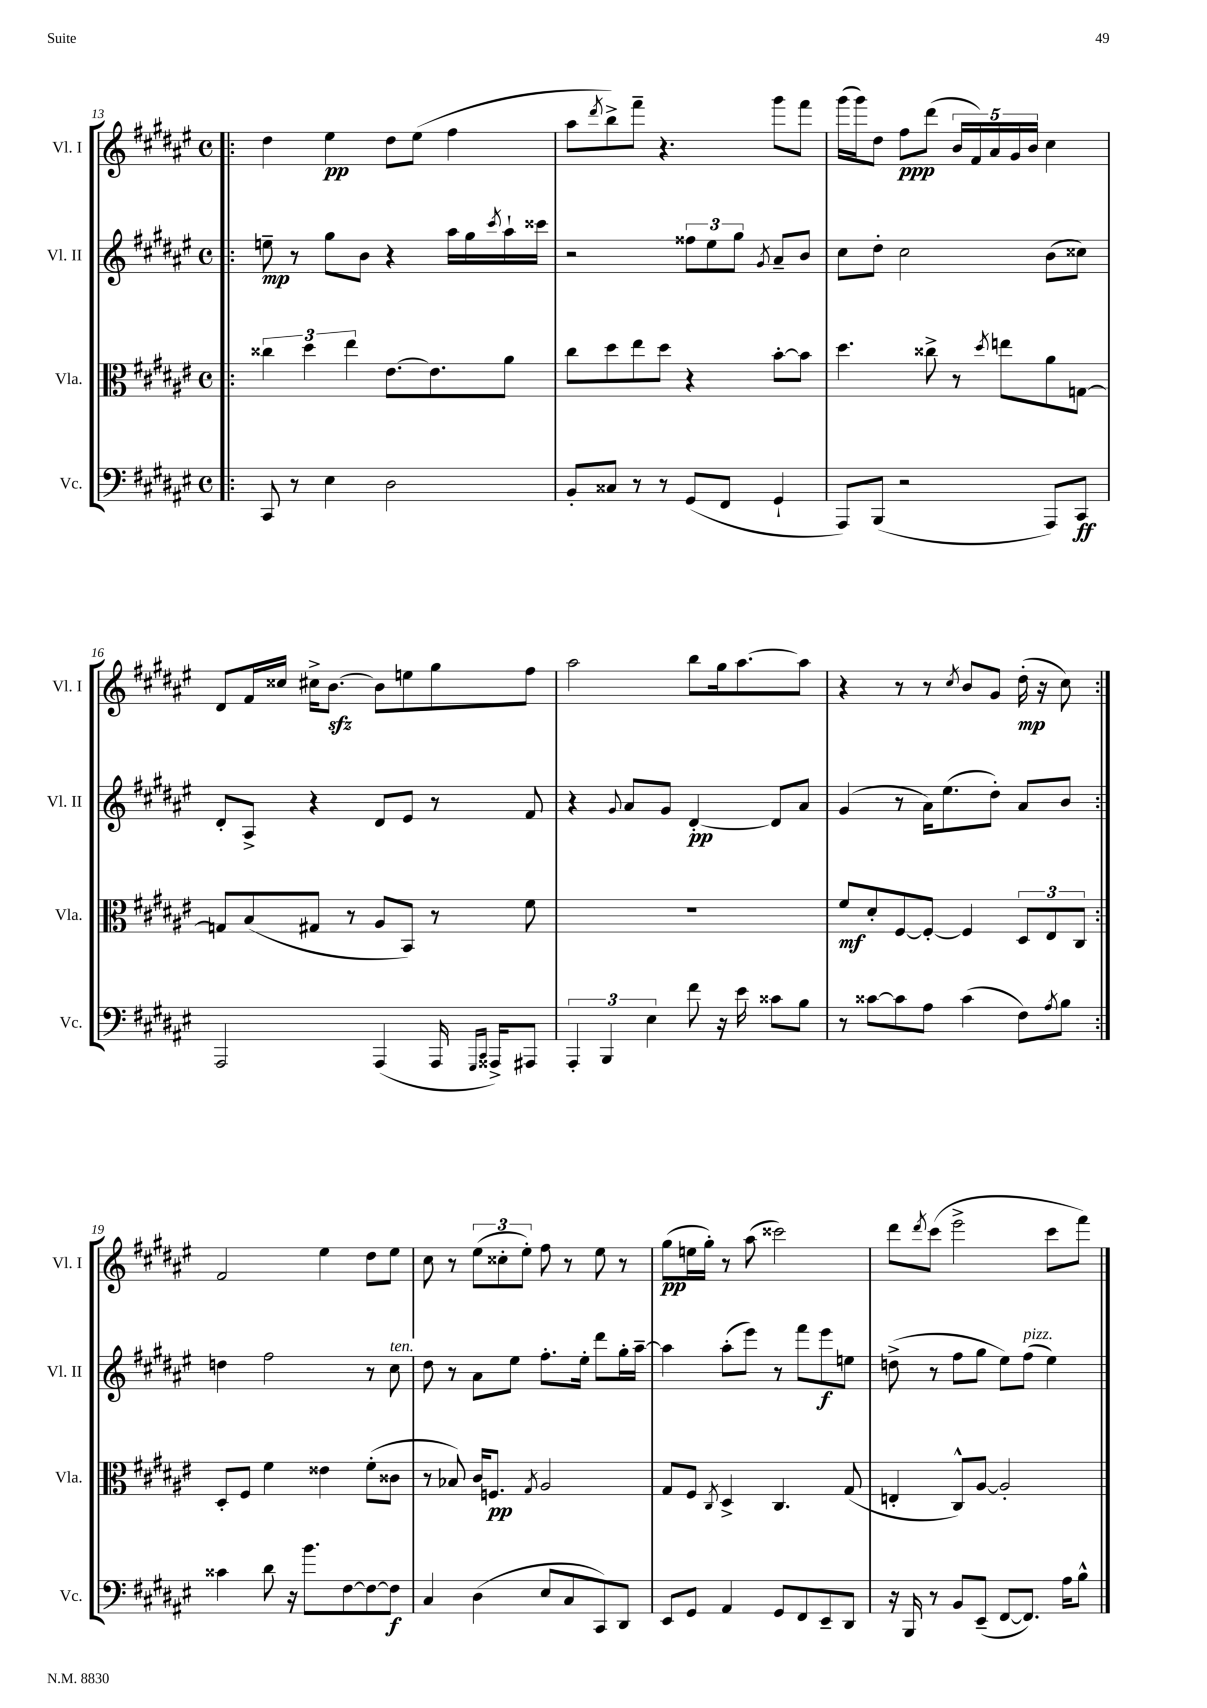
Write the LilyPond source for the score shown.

<<
\new StaffGroup <<
\new Staff = "s0" \with { instrumentName = "Vl. I" shortInstrumentName = "Vl. I" } {
    \clef treble \key fis \major \defaultTimeSignature \time 4/4
    \repeat volta 2 { \bar ".|:" dis''4 eis''4\pp dis''8 eis''8( fis''4 |
    ais''8 \acciaccatura { dis'''8 } b''8->) fis'''8-- r4. gis'''8 fis'''8 |
    gis'''16( gis'''16) dis''8 fis''8\ppp dis'''8( \tuplet 5/4 { b'16 fis'16) ais'16 gis'16 b'16 } cis''4 |
    dis'8 fis'16 cisis''16 cis''16-> b'8.~\sfz b'8 e''8 gis''8 fis''8 |
    ais''2 b''8 gis''16 ais''8.~ ais''8 |
    r4 r8 r8 \acciaccatura { cis''8 } b'8 gis'8 dis''16-.\mp( r16 cis''8) | }
    fis'2 eis''4 dis''8 eis''8 |
    cis''8 r8 \tuplet 3/2 { eis''8( cisis''8-. eis''8-.) } fis''8 r8 eis''8 r8 |
    gis''8\pp( e''16 gis''16-.) r8 ais''8( cisis'''2) |
    dis'''8 \acciaccatura { dis'''8 } cis'''8( eis'''2-> cis'''8 fis'''8) \bar "|." |
}
\new Staff = "s1" \with { instrumentName = "Vl. II" shortInstrumentName = "Vl. II" } {
    \clef treble \key fis \major \defaultTimeSignature \time 4/4
    \repeat volta 2 { \bar ".|:" e''8--\mp r8 gis''8 b'8 r4 ais''16 gis''16 \acciaccatura { cis'''8 } ais''16-! cisis'''16 |
    r2 \tuplet 3/2 { fisis''8 eis''8 gis''8 } \acciaccatura { gis'8 } ais'8-- b'8 |
    cis''8 dis''8-. cis''2 b'8( cisis''8) |
    dis'8-. ais8-> r4 dis'8 eis'8 r8 fis'8 |
    r4 \appoggiatura { gis'8 } ais'8 gis'8 dis'4~-.\pp dis'8 ais'8 |
    gis'4( r8 ais'16) eis''8.( dis''8-.) ais'8 b'8 | }
    d''4 fis''2 r8 cis''8^\markup { \italic "ten." } |
    dis''8 r8 ais'8 eis''8 fis''8.-. eis''16-. dis'''8 gis''16-. ais''16~-- |
    ais''4 ais''8-.( eis'''8) r8 fis'''8 eis'''8\f e''8 |
    d''8->( r8 fis''8 gis''8 eis''8) fis''8^\markup { \italic "pizz." }( eis''4) \bar "|." |
}
\new Staff = "s2" \with { instrumentName = "Vla." shortInstrumentName = "Vla." } {
    \clef alto \key fis \major \defaultTimeSignature \time 4/4
    \repeat volta 2 { \bar ".|:" \tuplet 3/2 { cisis''4 dis''4 eis''4 } eis'8.~ eis'8. ais'8 |
    cis''8 dis''8 eis''8 dis''8 r4 b'8~-. b'8 |
    dis''4. cisis''8-> r8 \acciaccatura { dis''8 } e''8 ais'8 g8~ |
    g8 b8( gis8 r8 ais8 b,8) r8 fis'8 |
    R1 |
    fis'8\mf dis'8-. fis8~ fis8~-. fis4 \tuplet 3/2 { dis8 eis8 cis8 } | }
    dis8-. fis8 fis'4 eisis'4 fis'8-.( cisis'8 |
    r8 bes8) cis'16 f8.\pp \acciaccatura { gis8 } ais2 |
    gis8 fis8 \acciaccatura { cis8 } dis4-> cis4. gis8( |
    e4-. cis8-^) ais8~ ais2-. \bar "|." |
}
\new Staff = "s3" \with { instrumentName = "Vc." shortInstrumentName = "Vc." } {
    \clef bass \key fis \major \defaultTimeSignature \time 4/4
    \repeat volta 2 { \bar ".|:" cis,8 r8 eis4 dis2 |
    b,8-. cisis8 r8 r8 gis,8( fis,8 gis,4-! |
    ais,,8) b,,8( r2 ais,,8) cis,8\ff |
    ais,,2 ais,,4( ais,,16 \grace { gis,,16 cis,16 } aisis,,16->) ais,,8 |
    \tuplet 3/2 { ais,,4-. b,,4 eis4 } fis'8 r16 eis'16 cisis'8 b8 |
    r8 cisis'8~ cisis'8 ais8 cisis'4( fis8) \acciaccatura { ais8 } b8 | }
    cisis'4 dis'8 r16 b'8. fis8~ fis8~ fis8\f |
    cis4 dis4( eis8 cis8 cis,8) dis,8 |
    eis,8 gis,8 ais,4 gis,8 fis,8 eis,8-- dis,8 |
    r16 b,,16 r8 b,8 eis,8--( fis,8~ fis,8.) ais16 b8-^ \bar "|." |
}
>>
>>
\layout { \context { \Score currentBarNumber = #13 } }
